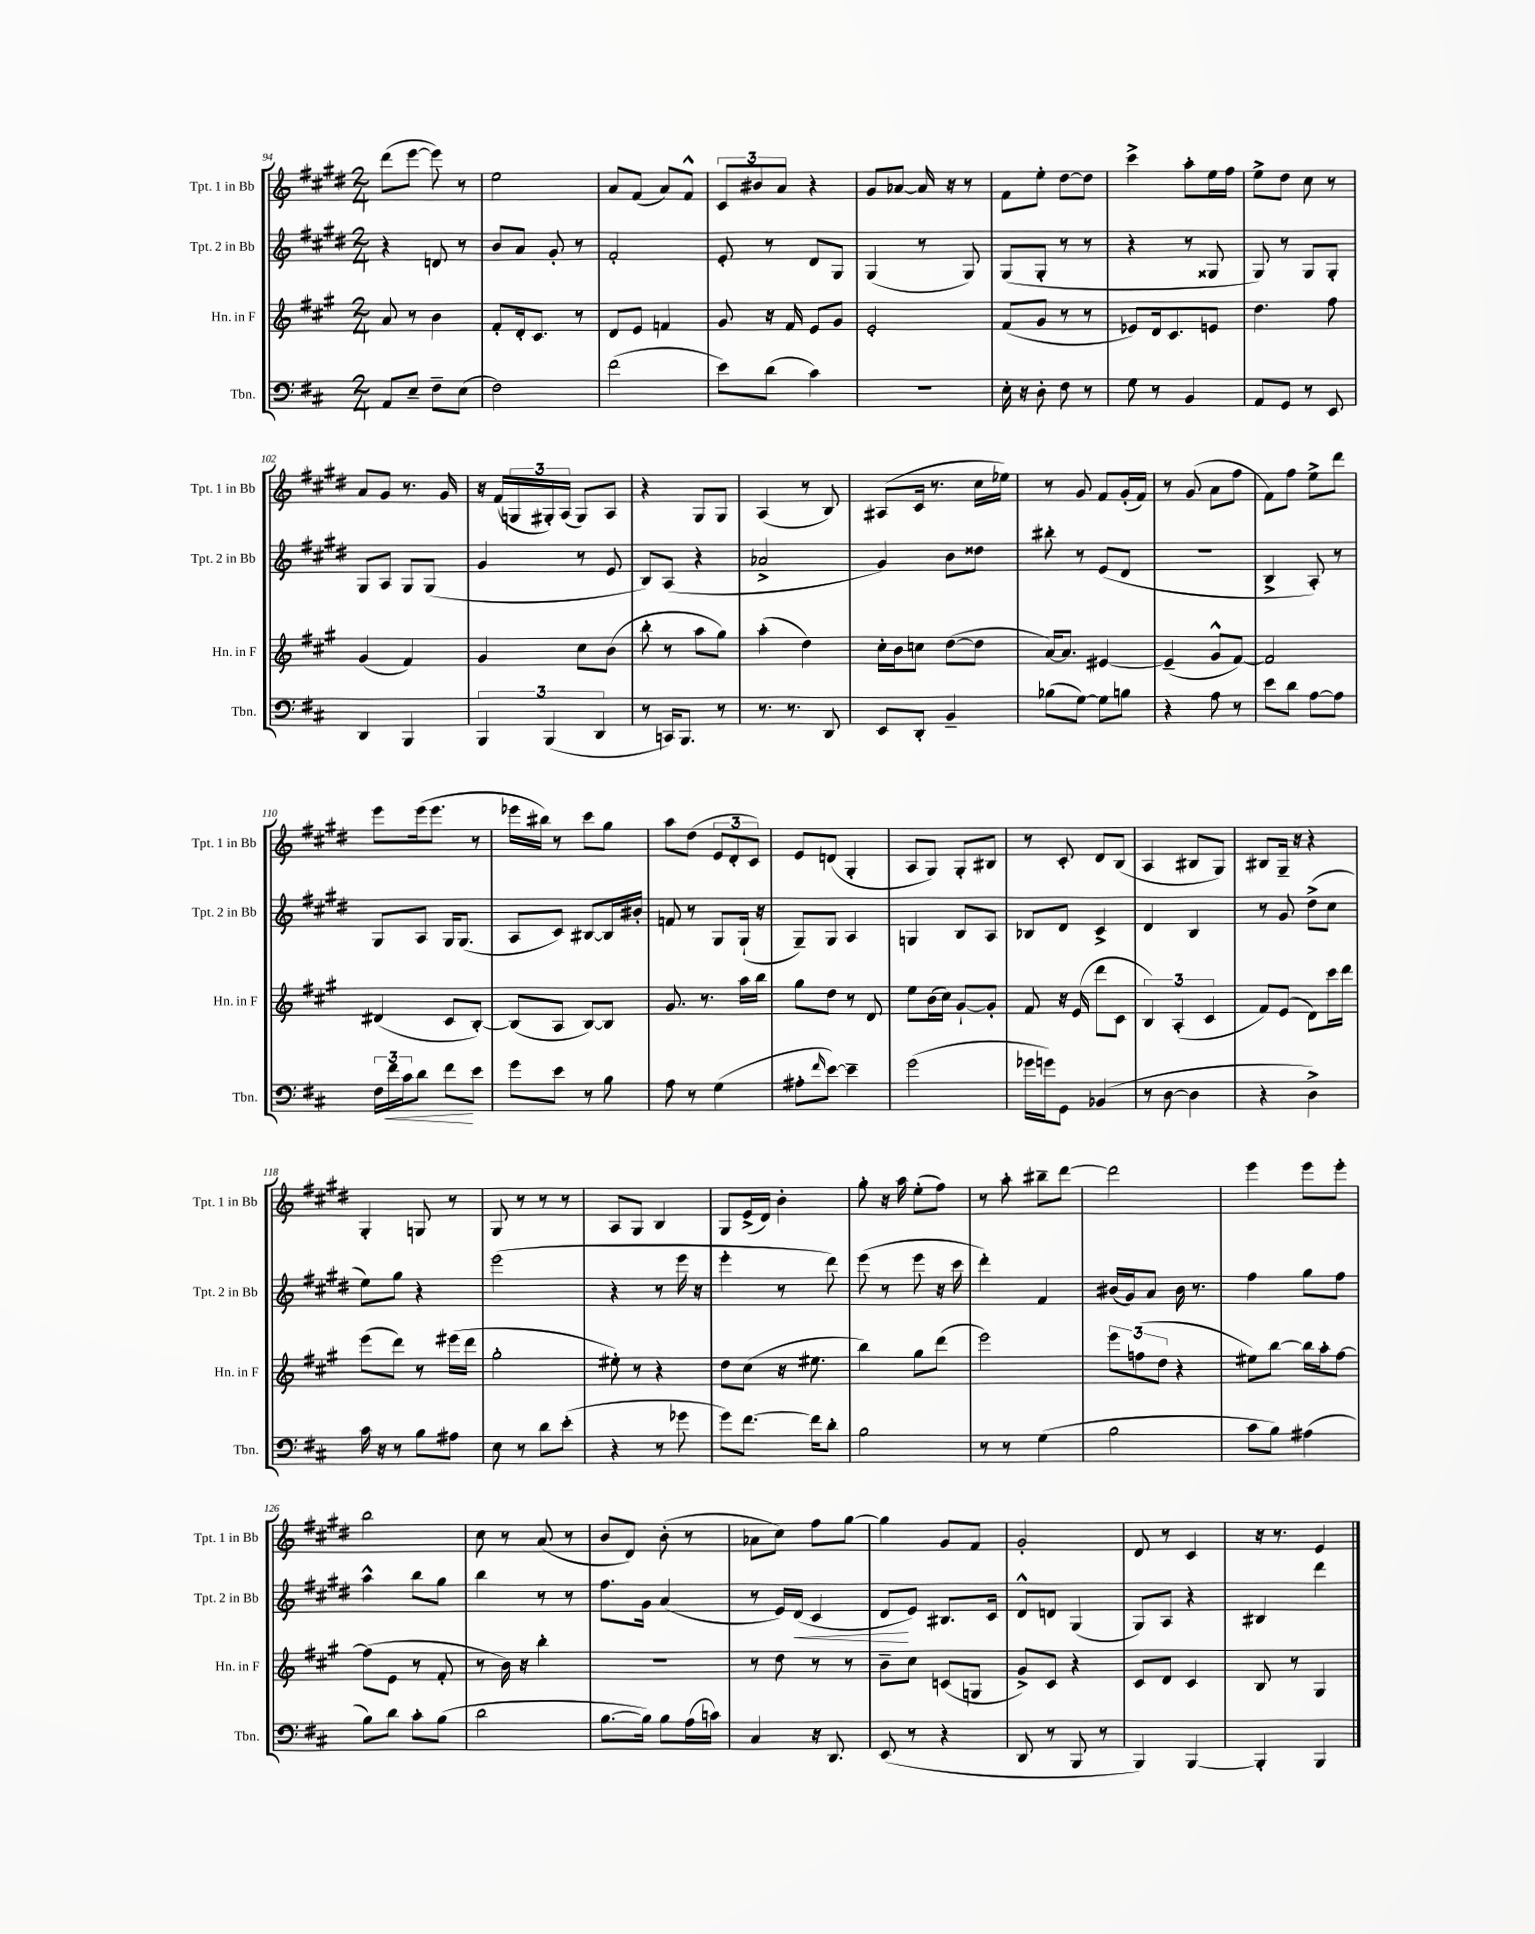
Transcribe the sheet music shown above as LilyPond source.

<<
\new StaffGroup <<
\new Staff = "s0" \with { instrumentName = "Tpt. 1 in Bb" shortInstrumentName = "Tpt. 1 in Bb" } {
    \clef treble \key e \major \numericTimeSignature \time 2/4
    dis'''8( e'''8~ e'''8) r8 |
    e''2 |
    a'8 fis'8( a'8) fis'8-^ |
    \tuplet 3/2 { cis'8 bis'8 a'8 } r4 |
    gis'8 aes'8~ aes'16 r16 r8 |
    fis'8 e''8-. dis''8~ dis''8 |
    cis'''4-> a''8-. e''16 fis''16 |
    e''8-> dis''8 cis''8 r8 |
    a'8 gis'8 r8. gis'16 |
    r16 fis'16( \tuplet 3/2 { g16 gis16-.) a16( } gis8) a8 |
    r4 gis8 gis8 |
    a4( r8 b8) |
    ais8( cis'16 r8. cis''16 ees''16) |
    r8 gis'8 fis'8 gis'16-.( fis'16) |
    r8 gis'8( a'8 fis''8 |
    fis'8) fis''8 e''8-> dis'''8 |
    e'''8 e'''16( e'''8. r8 |
    ees'''16 bis''16) r8 cis'''8 gis''8 |
    a''8 dis''8( \tuplet 3/2 { e'8 dis'8-. cis'8) } |
    e'8 d'8( gis4-. |
    a8 gis8) gis8-. bis8 |
    r8 cis'8-. dis'8 b8( |
    a4 bis8 gis8) |
    bis8 gis16-- r16 r4 |
    gis4-. g8 r8 |
    gis8 r8 r8 r8 |
    a8 gis8 b4 |
    gis8 e'16->( dis'16) b'4-. |
    gis''8-. r16 a''16 e''8-.( fis''8) |
    r8 a''8-. bis''8-- dis'''8~ |
    dis'''2 |
    e'''4 e'''8 e'''8-. |
    b''2 |
    cis''8 r8 a'8( r8 |
    b'8 dis'8) b'8-.( r8 |
    aes'8 cis''8) fis''8 gis''8~ |
    gis''4 gis'8 fis'8 |
    gis'2-. |
    dis'8 r8 cis'4 |
    r16 r8. e'4 \bar "|." |
}
\new Staff = "s1" \with { instrumentName = "Tpt. 2 in Bb" shortInstrumentName = "Tpt. 2 in Bb" } {
    \clef treble \key e \major \numericTimeSignature \time 2/4
    r4 d'8 r8 |
    b'8 a'8 gis'8-. r8 |
    fis'2-. |
    e'8-. r8 dis'8 gis8 |
    gis4( r8 gis8) |
    gis8( gis8-. r8 r8 |
    r4 r8 gisis8 |
    gis8) r8 gis8 gis8-. |
    gis8 a8 gis8 gis8( |
    gis'4 r8 e'8 |
    b8) a8( r4 |
    aes'2-> |
    gis'4) b'8 disis''8 |
    bis''8-. r8 e'8( dis'8 |
    R2 |
    b4-> a8-.) r8 |
    gis8 a8 gis16 gis8.( |
    a8 cis'8) bis8~ bis16 bis'16-. |
    f'8 r8 gis8 gis16-!( r16 |
    gis8--) gis8 a4 |
    g4 b8 a8 |
    bes8 dis'8 cis'4-> |
    dis'4 b4 |
    r8 gis'8 dis''8->( cis''8 |
    e''8) gis''8 r4 |
    e'''2( |
    r4 r8 e'''16 r16 |
    e'''4-. r8 dis'''8) |
    e'''8( r8 e'''8 r16 cis'''16 |
    dis'''4-.) fis'4 |
    bis'16( gis'16) a'8 bis'16 r8. |
    fis''4 gis''8 fis''8 |
    a''4-^ b''8 gis''8 |
    b''4 r8 r8 |
    fis''8. gis'16 a'4( |
    r8 e'16) dis'16\<( cis'4 |
    dis'8\! e'8) bis8. cis'16 |
    dis'8-^ d'8 gis4( |
    gis8) a8 r4 |
    bis4 dis'''4 \bar "|." |
}
\new Staff = "s2" \with { instrumentName = "Hn. in F" shortInstrumentName = "Hn. in F" } {
    \clef treble \key a \major \numericTimeSignature \time 2/4
    a'8 r8 b'4 |
    fis'8-. d'16-. cis'8. r8 |
    d'8 e'8 f'4 |
    gis'8 r16 fis'16 e'8 gis'8 |
    e'2-. |
    fis'8( gis'8 r8 r8 |
    ees'8) d'16 cis'8. e'8 |
    d''4. fis''8 |
    gis'4( fis'4) |
    gis'4 cis''8 b'8( |
    b''8-. r8 a''8 gis''8) |
    a''4-.( d''4) |
    cis''16-. b'16 c''8 d''8~( d''8 |
    a'16~) a'8. eis'4~ |
    eis'4--( gis'8-^ fis'8~) |
    fis'2 |
    dis'4( cis'8 b8~-.) |
    b8( a8 b8~) b8 |
    gis'8. r8. a''16 b''16 |
    gis''8 d''8 r8 d'8 |
    e''8 b'16( cis''16) gis'8~-! gis'8-. |
    fis'8 r16 e'16( d'''8 cis'8 |
    \tuplet 3/2 { b4) a4-.( cis'4 } |
    fis'8) e'8( d'8) cis'''16 d'''16 |
    e'''8( d'''8) r8 eis'''16( d'''16 |
    gis''2-. |
    eis''8-.) r8 r4 |
    d''8 cis''8( r16 eis''8. |
    b''4) gis''8 d'''8( |
    e'''2) |
    \tuplet 3/2 { e'''8 f''8( d''8 } r4 |
    eis''8) b''8~ b''16 a''16-. fis''8~ |
    fis''8( e'8 r8 fis'8-. |
    r8 b'16) r16 b''4-. |
    R2 |
    r8 d''8 r8 r8 |
    b'8-- cis''8 c'8( g8 |
    gis'8->) cis'8 r4 |
    cis'8 d'8 cis'4 |
    b8 r8 gis4 \bar "|." |
}
\new Staff = "s3" \with { instrumentName = "Tbn." shortInstrumentName = "Tbn." } {
    \clef bass \key d \major \numericTimeSignature \time 2/4
    a,8 e8-- fis8-- e8( |
    fis2) |
    fis'2( |
    e'8) d'8( cis'4) |
    R2 |
    e16-. r16 d8-. fis8 r8 |
    g8 r8 b,4 |
    a,8 g,8 r8 e,8 |
    d,4 b,,4 |
    \tuplet 3/2 { b,,4 b,,4( d,4 } |
    r8 c,16) b,,8. r8 |
    r8. r8. d,8 |
    e,8 d,8-. b,4-- |
    bes8( g8~) g8 b8 |
    r4 a8 r8 |
    e'8 d'8 a8~ a8 |
    \tuplet 3/2 { fis16 fis'16\< cis'16 } d'8 fis'8\! e'8 |
    g'8 e'8 r8 b8 |
    a8 r8 g4( |
    ais8-. \grace { fis'16 } e'8~) e'4-- |
    g'2( |
    ges'16 g'16) g,8 bes,4( |
    r8 d8~ d4 |
    r4 d4->) |
    cis'16 r16 r8 b8 ais8 |
    e8 r8 d'8 e'8-.( |
    r4 r8 ges'8 |
    g'8) fis'8.~ fis'16 d'8-. |
    b2 |
    r8 r8 g4( |
    b2 |
    cis'8 b8) ais4( |
    b8) d'8 cis'8-. b8( |
    d'2 |
    b8.~ b16) b8 a16( c'16) |
    cis4 r16 d,8. |
    e,8( r8 r4 |
    d,8 r8 b,,8 r8 |
    b,,4) b,,4~ |
    b,,4-. b,,4 \bar "|." |
}
>>
>>
\layout { \context { \Score currentBarNumber = #94 } }
